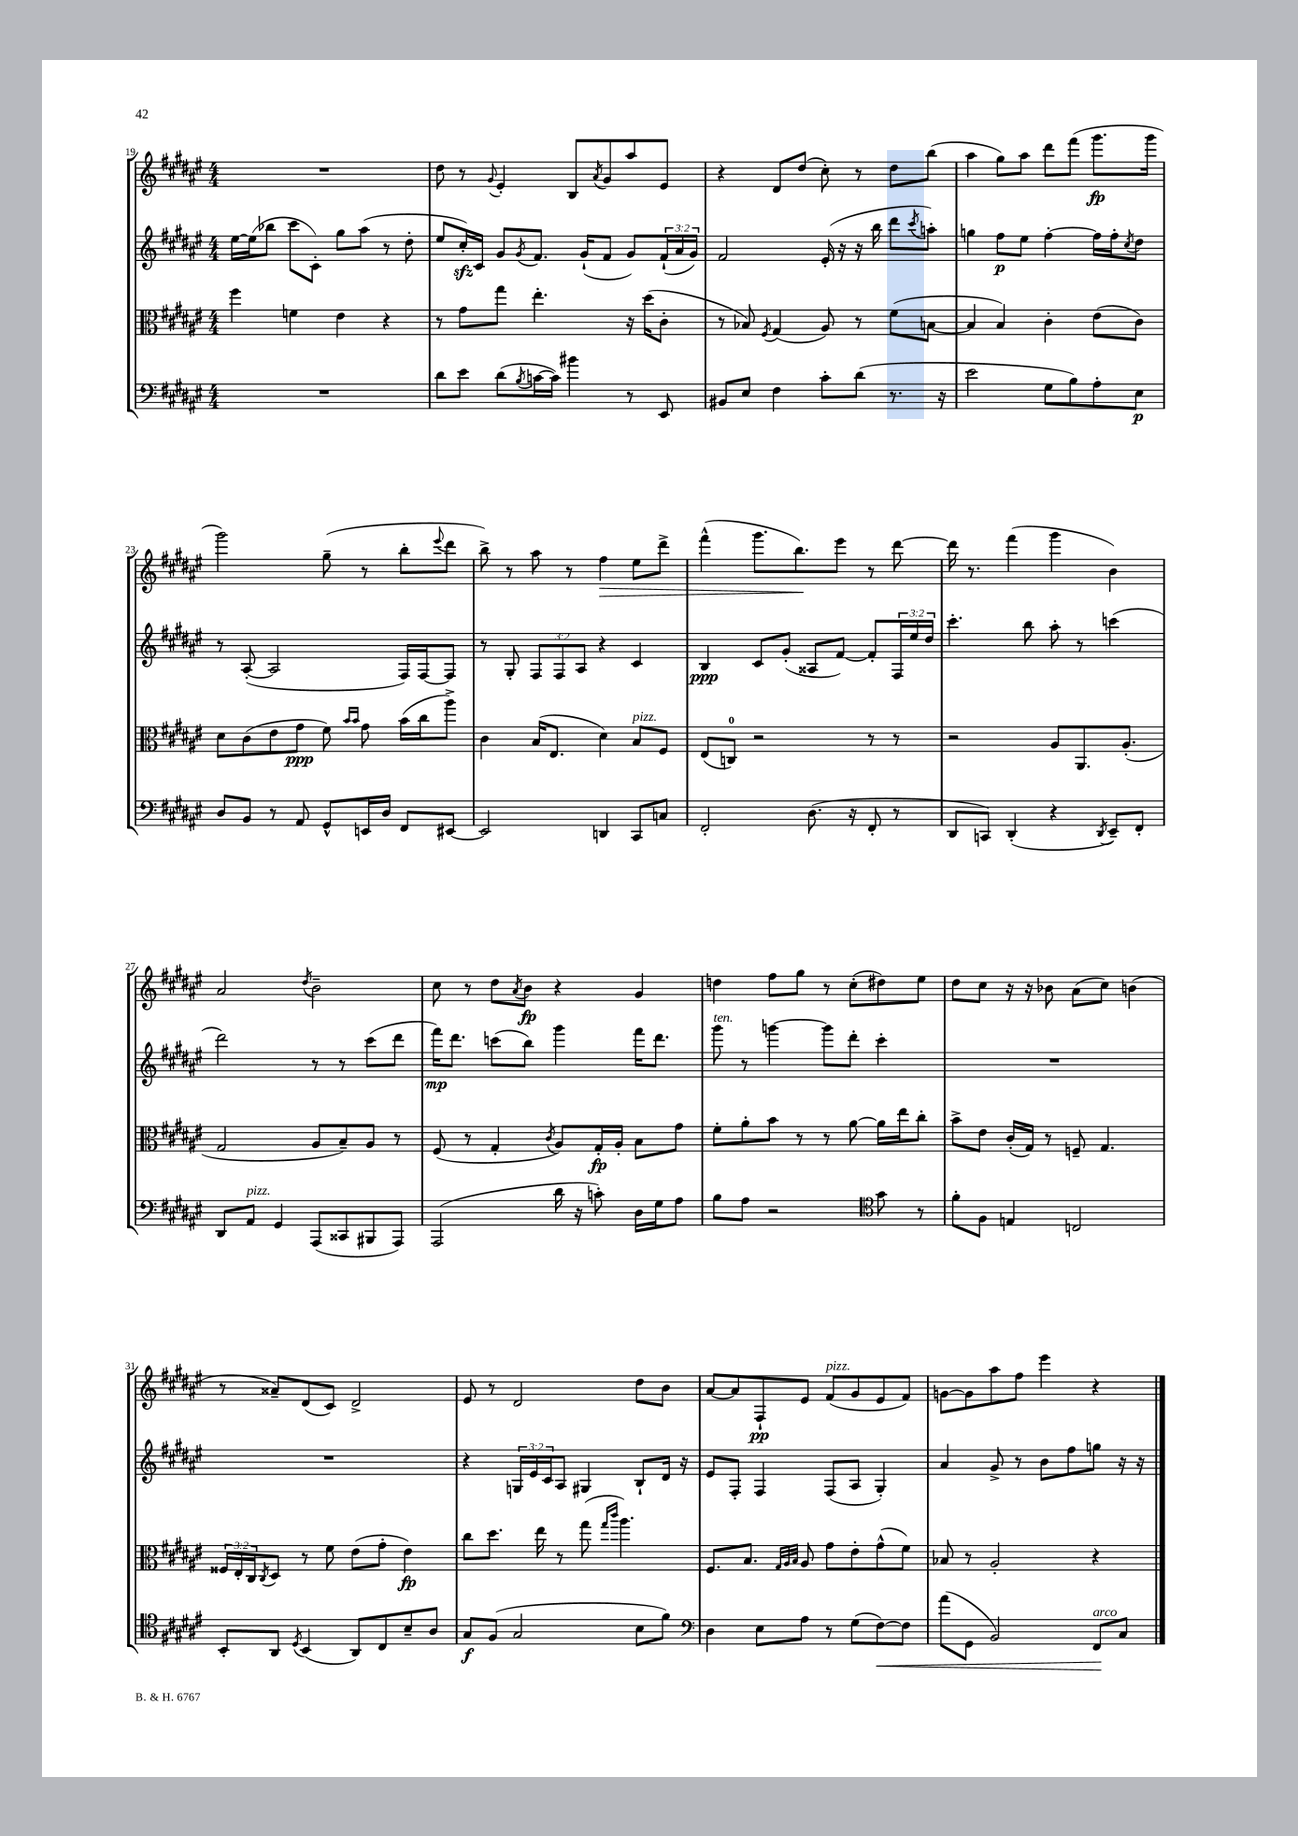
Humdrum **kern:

**kern	**dynam	**kern	**dynam	**kern	**dynam	**kern	**dynam
*part4	*part4	*part3	*part3	*part2	*part2	*part1	*part1
*staff4	*staff4	*staff3	*staff3	*staff2	*staff2	*staff1	*staff1
*clefF4	*	*clefC3	*	*clefG2	*	*clefG2	*
*k[f#c#g#d#a#e#]	*	*k[f#c#g#d#a#e#]	*	*k[f#c#g#d#a#e#]	*	*k[f#c#g#d#a#e#]	*
*M4/4	*	*M4/4	*	*M4/4	*	*M4/4	*
=19	=19	=19	=19	=19	=19	=19	=19
1r	.	4ff#\	.	[16ee#\LL	.	1r	.
.	.	.	.	(16ee#\J]	.	.	.
.	.	.	.	8bb-X\J	.	.	.
.	.	4fn\	.	8ccc#\L	.	.	.
.	.	.	.	8c#'\J)	.	.	.
.	.	4e#\	.	8gg#\L	.	.	.
.	.	.	.	(8aa#\J	.	.	.
.	.	4r	.	8r	.	.	.
.	.	.	.	8dd#'\	.	.	.
=20	=20	=20	=20	=20	=20	=20	=20
8d#\L	.	8r	.	8ee#/L	.	8dd#\	.
8e#\J	.	8g#\L	.	16cc#zz'/L)	.	8r	.
.	.	.	.	16c#/JJ	.	.	.
.	.	.	.	.	.	8qqg#/	.
(8d#\L	.	8gg#\J	.	8g#/L	.	4e#'/	.
8qB/	.	.	.	8qg#/	.	.	.
[16cn\L	.	4.ee#'\	.	8.f#/J	.	.	.
16c\JJ])	.	.	.	.	.	.	.
4b#X\	.	.	.	.	.	8B/L	.
.	.	.	.	(16g#`/KL	.	.	.
.	.	.	.	.	.	8qa#/	.
.	.	.	.	8f#/J	.	8g#/	.
8r	.	16r	.	8g#/L)	.	8aa#/	.
.	.	(16dd#\KL	.	.	.	.	.
8EE#/	.	8c#'\J	.	(24f#`/L	.	8e#/J	.
.	.	.	.	24a#/	.	.	.
.	.	.	.	24g#/JJ)	.	.	.
=21	=21	=21	=21	=21	=21	=21	=21
8BB#X/L	.	8r	.	2f#/	.	4r	.
8E#/J	.	8B-X/)	.	.	.	.	.
.	.	8qF#/	.	.	.	.	.
4F#\	.	(4G#/	.	.	.	8d#/L	.
.	.	.	.	.	.	(8dd#/J	.
8c#'\L	.	8A#/)	.	(16e#'/	.	8cc#'\)	.
.	.	.	.	16r	.	.	.
(8d#\J	.	8r	.	16r	.	8r	.
.	.	.	.	16bb\	.	.	.
8.r	.	(8f#\L	.	8ddd#\L	.	8dd#\L	.
.	.	.	.	8qccc#/	.	.	.
.	.	[8Bn\J	.	8aan'\J)	.	(8bb\J	.
16r	.	.	.	.	.	.	.
=22	=22	=22	=22	=22	=22	=22	=22
2e#\	.	4B/]	.	4ggn\	.	4aa#\	.
.	.	4B/)	.	8ff#\L	p	8gg#\L)	.
.	.	.	.	8ee#\J	.	8aa#\J	.
8G#\L	.	4c#'\	.	[4ff#'\	.	8ddd#\L	.
8B\)	.	.	.	.	.	(8fff#\J	.
8A#'\	.	(8e#\L	.	16ff#\LL]	.	8.ggg#\L	fp
.	.	.	.	16ff#'\J	.	.	.
.	.	.	.	8qcc#/	.	.	.
8E#\J	p	8c#\J)	.	8dd#\J	.	.	.
.	.	.	.	.	.	16ggg#\Jk	.
!!LO:LB:g=z
=23	=23	=23	=23	=23	=23	=23	=23
8D#/L	.	8d#\L	.	8r	.	2ggg#\)	.
8BB/J	.	(8c#\	.	([8A#'/	.	.	.
8r	.	8e#\	.	2A#/]	.	.	.
8AA#/	.	8g#\J	ppp	.	.	.	.
8GG#^^/L	.	8f#\)	.	.	.	(8gg#~\	.
.	.	16qqb/LL	.	.	.	.	.
.	.	16qqb/JJ	.	.	.	.	.
16EEn/L	.	8g#\	.	.	.	8r	.
16D#/JJ	.	.	.	.	.	.	.
8FF#/L	.	(16b\LL	.	16F#/LL)	.	8bb'\L	.
.	.	16cc#\J	.	[16F#/J	.	.	.
.	.	.	.	.	.	8qqeee#/	.
[8EE#X/J	.	8aa#^\J)	.	8F#/J]	.	8ddd#\J	.
=24	=24	=24	=24	=24	=24	=24	=24
2EE#/]	.	4c#\	.	8r	.	8bb^\)	.
.	.	.	.	8G#'/	.	8r	.
.	.	(16B/KL	.	12F#/L	.	8aa#\	.
.	.	8.E#/J	.	.	.	.	.
.	.	.	.	12F#/	.	.	.
.	.	.	.	.	.	8r	.
.	.	.	.	12A#/J	.	.	.
!	!	!	!	!	!	!	!LO:HP:b
4DDn/	.	4d#\)	.	4r	.	4ff#\	>
!	!	!LO:TX:a:i:t=pizz.	!	!	!	!	!
8CC#/L	.	8B/L	.	4c#/	.	8ee#\L	.
8Cn/J	.	8F#/J	.	.	.	8ddd#^\J	.
=25	=25	=25	=25	=25	=25	=25	=25
2FF#'/	.	(8E#/L	.	4B/	ppp	(4fff#^^\	.
.	.	8Cn/J)	.	.	.	.	.
.	.	2r	.	8c#/L	.	8.ggg#\L	.
.	.	.	.	(8g#'/J	.	.	.
.	.	.	.	.	.	8.bb\)	.
(8.D#\	.	.	.	8A##X/L	.	.	.
.	.	.	.	[8f#/J)	.	8eee#\J	]
16r	.	.	.	.	.	.	.
8FF#'/	.	8r	.	8f#'/L]	.	8r	.
8r	.	8r	.	24F#/L	.	[8ddd#\	.
.	.	.	.	24ee#/	.	.	.
.	.	.	.	24dd#/JJ	.	.	.
=26	=26	=26	=26	=26	=26	=26	=26
8DD#/L	.	2r	.	4.ccc#'\	.	16ddd#\]	.
.	.	.	.	.	.	8.r	.
8CCn/J)	.	.	.	.	.	.	.
(4DD#'/	.	.	.	.	.	(4fff#\	.
.	.	.	.	8bb\	.	.	.
4r	.	8A#/L	.	8aa#'\	.	4ggg#\	.
.	.	8.AA#/	.	8r	.	.	.
8qDD#/	.	.	.	.	.	.	.
8EE#~/L)	.	.	.	(4cccn\	.	4b\)	.
.	.	(8.A#'/J	.	.	.	.	.
8FF#'/J	.	.	.	.	.	.	.
!!LO:LB:g=z
=27	=27	=27	=27	=27	=27	=27	=27
8DD#/L	.	2G#/	.	2ddd#\)	.	2a#/	.
!LO:TX:a:i:t=pizz.	!	!	!	!	!	!	!
8AA#/J	.	.	.	.	.	.	.
4GG#/	.	.	.	.	.	.	.
.	.	.	.	.	.	8qdd#/	.
(8AAA#/L	.	8A#/L	.	8r	.	2b~\	.
8CC##X/	.	8B~/)	.	8r	.	.	.
8BBB#X/	.	8A#/J	.	(8ccc#\L	.	.	.
8AAA#/J)	.	8r	.	8ddd#\J	.	.	.
=28	=28	=28	=28	=28	=28	=28	=28
(2AAA#/	.	(8F#/	.	16fff#\KL)	mp	8cc#\	.
.	.	.	.	8.ddd#\J	.	.	.
.	.	8r	.	.	.	8r	.
.	.	4G#'/	.	(8cccn\L	.	8dd#\L	.
.	.	.	.	.	.	8qa#/	.
.	.	.	.	8bb\J)	.	8b\J	fp
.	.	8qc#/	.	.	.	.	.
16d#\	.	8A#/L)	.	4ggg#\	.	4r	.
16r	.	.	.	.	.	.	.
8cn'\)	.	16G#'/L	fp	.	.	.	.
.	.	16A#'/JJ	.	.	.	.	.
16D#\LL	.	8B\L	.	16fff#\KL	.	4g#/	.
16G#\J	.	.	.	8.ddd#\J	.	.	.
8A#\J	.	8g#\J	.	.	.	.	.
=29	=29	=29	=29	=29	=29	=29	=29
!	!	!	!	!LO:TX:a:i:t=ten.	!	!	!
8B\L	.	8f#'\L	.	8ggg#\	.	4ddn\	.
8A#\J	.	8a#'\	.	8r	.	.	.
2r	.	8b\J	.	[4gggn\	.	8ff#\L	.
.	.	8r	.	.	.	8gg#\J	.
.	.	8r	.	8ggg\L]	.	8r	.
.	.	[8a#\	.	8ddd#'\J	.	(8cc#'\L	.
*clefC4	*	*	*	*	*	*	*
8g#\	.	16a#\LL]	.	4ccc#'\	.	8dd#X\)	.
.	.	16ee#\J	.	.	.	.	.
8r	.	8cc#'\J	.	.	.	8ee#\J	.
=30	=30	=30	=30	=30	=30	=30	=30
8f#'\L	.	8b^\L	.	1r	.	8dd#\L	.
8F#\J	.	8e#\J	.	.	.	8cc#\J	.
4En/	.	(16c#'/LL	.	.	.	16r	.
.	.	16G#/JJ)	.	.	.	16r	.
.	.	8r	.	.	.	8b-X\	.
2Cn/	.	8Fn~/	.	.	.	(8a#\L	.
.	.	4.G#/	.	.	.	8cc#\J)	.
.	.	.	.	.	.	(4bn\	.
!!LO:LB:g=z
=31	=31	=31	=31	=31	=31	=31	=31
8BB'/L	.	24F##X/LL	.	1r	.	8r	.
.	.	24E#'/	.	.	.	.	.
.	.	24C#/J	.	.	.	.	.
.	.	8qC#/	.	.	.	.	.
8AA#/J	.	8D#/J	.	.	.	8a##X~/L)	.
8qD#/	.	.	.	.	.	.	.
(4BB/	.	8r	.	.	.	(8d#/	.
.	.	8f#\	.	.	.	8c#/J)	.
8AA#/L)	.	(8e#\L	.	.	.	2d#^/	.
8C#/	.	8g#'\J	.	.	.	.	.
8B~/	.	4e#\)	fp	.	.	.	.
8A#/J	.	.	.	.	.	.	.
=32	=32	=32	=32	=32	=32	=32	=32
8G#/L	f	8cc#\L	.	4r	.	8e#/	.
(8F#/J	.	8.dd#\J	.	.	.	8r	.
2G#/	.	.	.	24Gn/LL	.	2d#/	.
.	.	.	.	24e#/	.	.	.
.	.	16ee#\	.	.	.	.	.
.	.	.	.	24c#/J	.	.	.
.	.	8r	.	8A#/J	.	.	.
.	.	(8gg#\	.	4G#X/	.	.	.
.	.	16qqgg#/LL	.	.	.	.	.
.	.	16qqccc#/JJ	.	.	.	.	.
.	.	4.aa#\)	.	.	.	.	.
8B\L	.	.	.	8B`/L	.	8dd#\L	.
8f#\J)	.	.	.	16d#/Jk	.	8b\J	.
.	.	.	.	16r	.	.	.
=33	=33	=33	=33	=33	=33	=33	=33
*clefF4	*	*	*	*	*	*	*
4D#\	.	8.F#/L	.	8e#/L	.	[8a#/L	.
.	.	.	.	8F#'/J	.	8a#/]	.
.	.	8.B/J	.	.	.	.	.
8E#\L	.	.	.	4F#/	.	8F#`/	pp
.	.	32qqG#/LLL	.	.	.	.	.
.	.	32qqA#/	.	.	.	.	.
.	.	32qqB/JJJ	.	.	.	.	.
8A#\J	.	8A#/	.	.	.	8e#/J	.
!	!	!	!	!	!	!LO:TX:a:i:t=pizz.	!
8r	.	8g#\L	.	(8F#/L	.	(8f#/L	.
(8G#\L	.	8e#'\	.	8A#/J	.	8g#/	.
!	!LO:HP:b	!	!	!	!	!	!
[8F#\)	<	(8g#^^\	.	4G#'/)	.	8e#/	.
8F#\J]	.	8f#\J)	.	.	.	8f#/J)	.
=34	=34	=34	=34	=34	=34	=34	=34
(8a#\L	.	8B-X/	.	4a#/	.	[8gn\L	.
8GG#\J	.	8r	.	.	.	8g\]	.
2BB/)	.	2A#'/	.	8g#^/	.	8aa#\	.
.	.	.	.	8r	.	8ff#\J	.
.	.	.	.	8b\L	.	4eee#\	.
.	.	.	.	8ff#\	.	.	.
!LO:TX:a:i:t=arco	!	!	!	!	!	!	!
8FF#/L	.	4r	.	8ggn\J	.	4r	.
8C#/J	[	.	.	16r	.	.	.
.	.	.	.	16r	.	.	.
==	==	==	==	==	==	==	==
*-	*-	*-	*-	*-	*-	*-	*-
